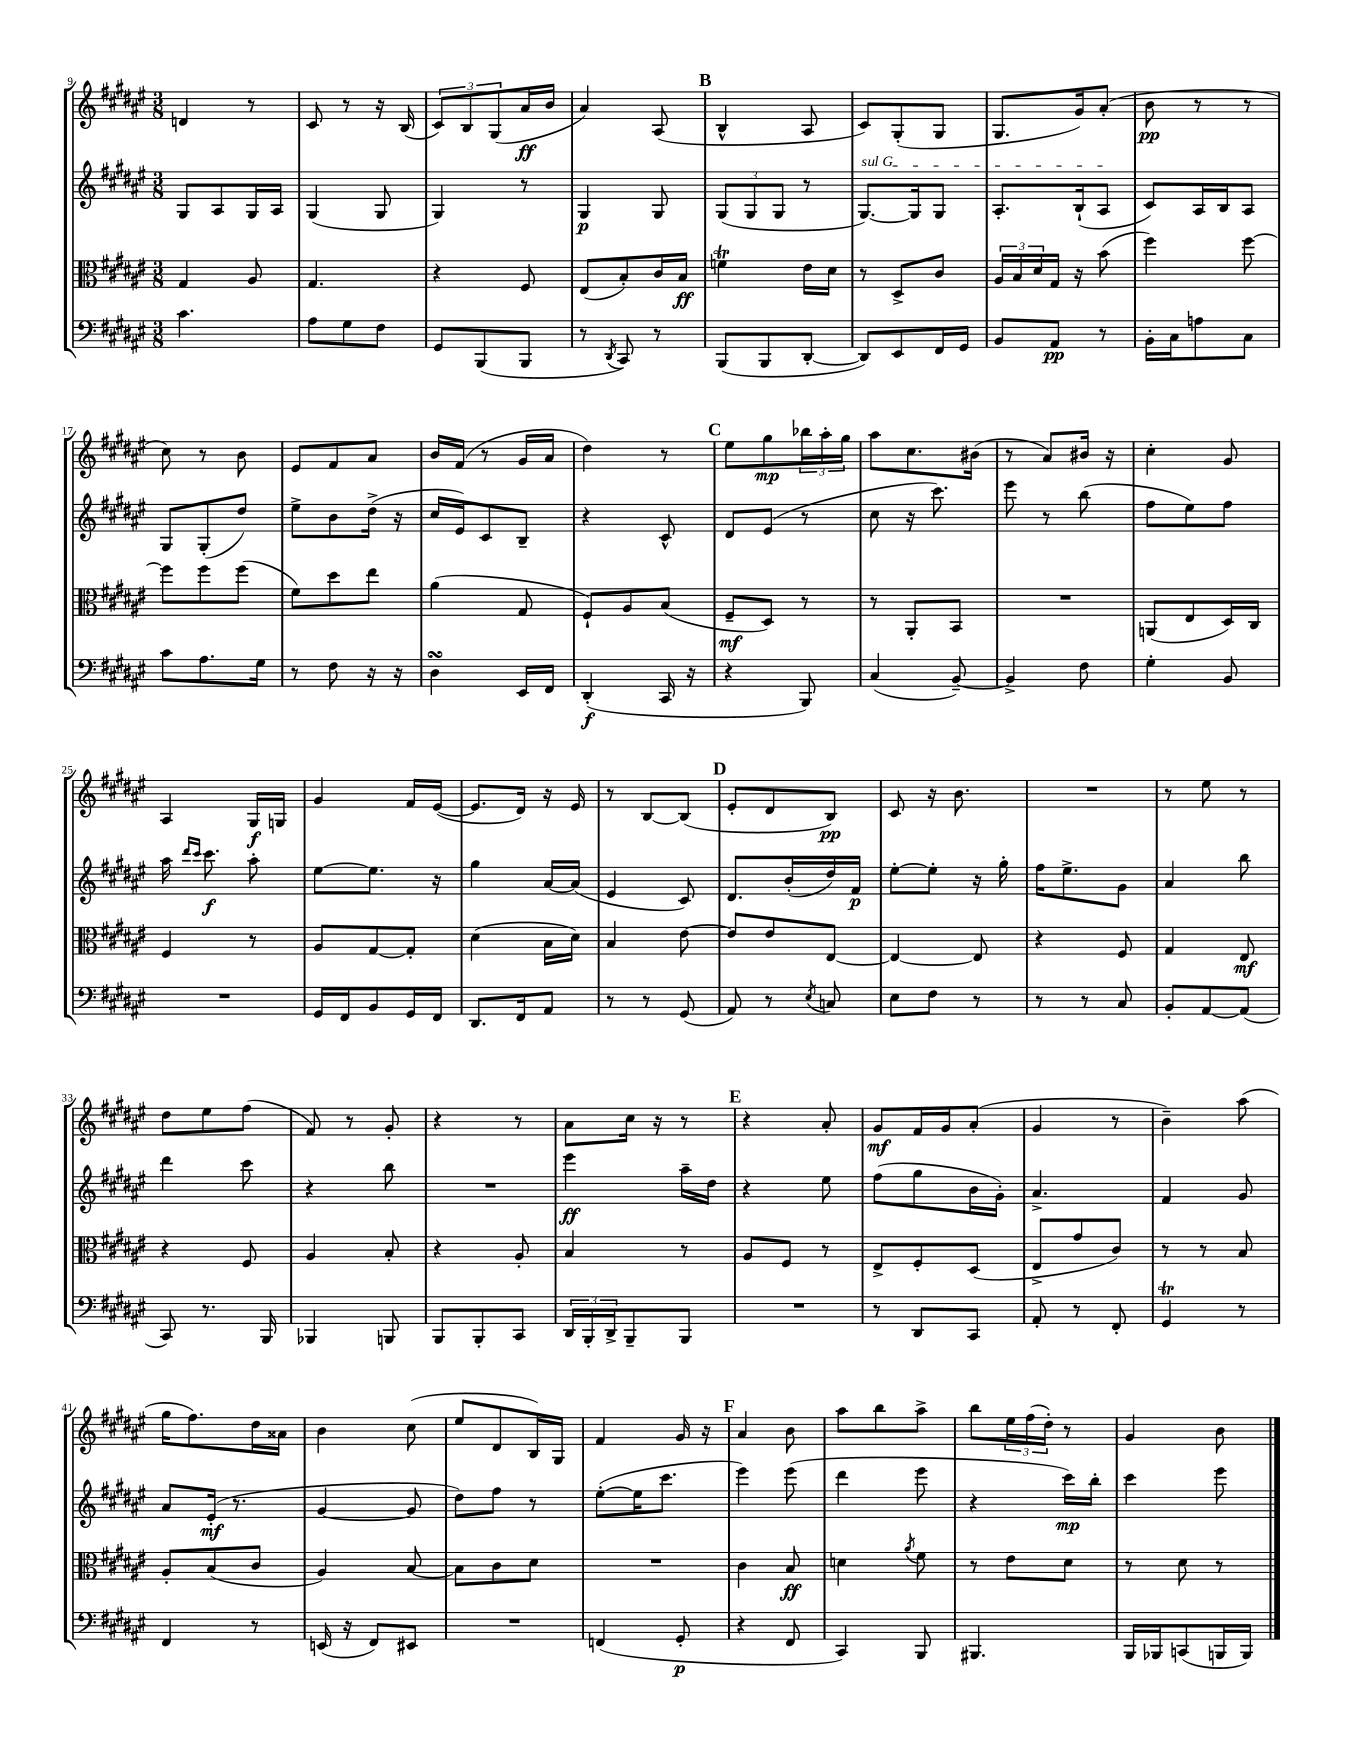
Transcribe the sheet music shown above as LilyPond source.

<<
\new StaffGroup <<
\new Staff = "s0" {
    \clef treble \key fis \major \numericTimeSignature \time 3/8
    d'4 r8 |
    cis'8 r8 r16 b16( |
    \tuplet 3/2 { cis'8) b8 gis8( } ais'16\ff b'16 |
    ais'4) ais8( |
    \mark \markup { \bold "B" } b4-^ ais8 |
    cis'8) gis8-.( gis8 |
    gis8. gis'16) ais'8-.( |
    b'8\pp r8 r8 |
    cis''8) r8 b'8 |
    eis'8 fis'8 ais'8 |
    b'16 fis'16( r8 gis'16 ais'16 |
    dis''4) r8 |
    \mark \markup { \bold "C" } eis''8 gis''8\mp \tuplet 3/2 { bes''16 ais''16-. gis''16 } |
    ais''8 cis''8. bis'16( |
    r8 ais'8) bis'16 r16 |
    cis''4-. gis'8 |
    ais4 gis16\f g16 |
    gis'4 fis'16 eis'16~( |
    eis'8. dis'16) r16 eis'16 |
    r8 b8~ b8( |
    \mark \markup { \bold "D" } eis'8-. dis'8 b8\pp) |
    cis'8 r16 b'8. |
    R4. |
    r8 eis''8 r8 |
    dis''8 eis''8 fis''8( |
    fis'8) r8 gis'8-. |
    r4 r8 |
    ais'8 cis''16 r16 r8 |
    \mark \markup { \bold "E" } r4 ais'8-. |
    gis'8\mf fis'16 gis'16 ais'8-.( |
    gis'4 r8 |
    b'4--) ais''8( |
    gis''16 fis''8.) dis''16 aisis'16 |
    b'4 cis''8( |
    eis''8 dis'8 b16) gis16 |
    fis'4 gis'16 r16 |
    \mark \markup { \bold "F" } ais'4 b'8 |
    ais''8 b''8 ais''8-> |
    b''8 \tuplet 3/2 { eis''16 fis''16( dis''16-.) } r8 |
    gis'4 b'8 \bar "|." |
}
\new Staff = "s1" {
    \clef treble \key fis \major \numericTimeSignature \time 3/8
    gis8 ais8 gis16 ais16 |
    gis4( gis8 |
    gis4) r8 |
    gis4\p gis8 |
    \mark \markup { \bold "B" } \tuplet 3/2 { gis8( gis8 gis8 } r8 |
    \once \override TextSpanner.bound-details.left.text = \markup { \italic "sul G" } gis8.~\startTextSpan) gis16 gis8 |
    ais8.-. b16-!( ais8\stopTextSpan |
    cis'8) ais16 b16 ais8 |
    gis8 gis8-.( dis''8) |
    eis''8-> b'8 dis''16->( r16 |
    cis''16 eis'16) cis'8 b8-- |
    r4 cis'8-^ |
    \mark \markup { \bold "C" } dis'8 eis'8( r8 |
    cis''8 r16 cis'''8.) |
    eis'''8 r8 b''8( |
    fis''8 eis''8) fis''8 |
    ais''16 \grace { dis'''16 cis'''16 } cis'''8.\f ais''8-. |
    eis''8~ eis''8. r16 |
    gis''4 ais'16~ ais'16( |
    eis'4 cis'8) |
    \mark \markup { \bold "D" } dis'8. b'16-.( dis''16) fis'16\p |
    eis''8~-. eis''8-. r16 gis''16-. |
    fis''16 eis''8.-> gis'8 |
    ais'4 b''8 |
    dis'''4 cis'''8 |
    r4 b''8 |
    R4. |
    eis'''4\ff ais''16-- dis''16 |
    \mark \markup { \bold "E" } r4 eis''8 |
    fis''8( gis''8 b'16 gis'16-.) |
    ais'4.-> |
    fis'4 gis'8 |
    ais'8 eis'16-.\mf( r8. |
    gis'4~ gis'8 |
    dis''8) fis''8 r8 |
    eis''8~-.( eis''16 cis'''8. |
    \mark \markup { \bold "F" } eis'''4) eis'''8( |
    dis'''4 eis'''8 |
    r4 cis'''16\mp) b''16-. |
    cis'''4 eis'''8 \bar "|." |
}
\new Staff = "s2" {
    \clef alto \key fis \major \numericTimeSignature \time 3/8
    gis4 ais8 |
    gis4. |
    r4 fis8 |
    eis8( b8-.) cis'16 b16\ff |
    \mark \markup { \bold "B" } f'4\trill eis'16 dis'16 |
    r8 dis8-> cis'8 |
    \tuplet 3/2 { ais16 b16 dis'16 } gis16 r16 b'8( |
    fis''4) fis''8~ |
    fis''8 fis''8 fis''8( |
    fis'8) dis''8 eis''8 |
    ais'4( gis8 |
    fis8-!) ais8 b8( |
    \mark \markup { \bold "C" } fis8--\mf dis8) r8 |
    r8 ais,8-. b,8 |
    R4. |
    a,8( eis8 dis16) cis16 |
    fis4 r8 |
    ais8 gis8~ gis8-. |
    dis'4( b16 dis'16) |
    b4 eis'8~ |
    \mark \markup { \bold "D" } eis'8 eis'8 eis8~ |
    eis4~ eis8 |
    r4 fis8 |
    gis4 eis8\mf |
    r4 fis8 |
    ais4 b8-. |
    r4 ais8-. |
    b4 r8 |
    \mark \markup { \bold "E" } ais8 fis8 r8 |
    eis8-> fis8-. dis8( |
    eis8-> gis'8 cis'8) |
    r8 r8 b8 |
    ais8-. b8( cis'8 |
    ais4) b8~ |
    b8 cis'8 dis'8 |
    R4. |
    \mark \markup { \bold "F" } cis'4 b8\ff |
    d'4 \acciaccatura { ais'8 } fis'8 |
    r8 eis'8 dis'8 |
    r8 dis'8 r8 \bar "|." |
}
\new Staff = "s3" {
    \clef bass \key fis \major \numericTimeSignature \time 3/8
    cis'4. |
    ais8 gis8 fis8 |
    gis,8 b,,8( b,,8 |
    r8 \acciaccatura { dis,8 } cis,8) r8 |
    \mark \markup { \bold "B" } b,,8( b,,8 dis,8~-. |
    dis,8) eis,8 fis,16 gis,16 |
    b,8 ais,8\pp r8 |
    b,16-. cis16 a8 cis8 |
    cis'8 ais8. gis16 |
    r8 fis8 r16 r16 |
    dis4\turn eis,16 fis,16 |
    dis,4-.\f( cis,16 r16 |
    \mark \markup { \bold "C" } r4 b,,8) |
    cis4( b,8~--) |
    b,4-> fis8 |
    gis4-. b,8 |
    R4. |
    gis,16 fis,16 b,8 gis,16 fis,16 |
    dis,8. fis,16 ais,8 |
    r8 r8 gis,8( |
    \mark \markup { \bold "D" } ais,8) r8 \acciaccatura { eis8 } c8 |
    eis8 fis8 r8 |
    r8 r8 cis8 |
    b,8-. ais,8~ ais,8( |
    cis,8) r8. b,,16 |
    bes,,4 b,,8 |
    b,,8 b,,8-. cis,8 |
    \tuplet 3/2 { dis,16 b,,16-. dis,16-> } b,,8-- b,,8 |
    \mark \markup { \bold "E" } R4. |
    r8 dis,8 cis,8 |
    ais,8-. r8 fis,8-. |
    gis,4\trill r8 |
    fis,4 r8 |
    e,16( r16 fis,8) eis,8 |
    R4. |
    f,4( gis,8-.\p |
    \mark \markup { \bold "F" } r4 fis,8 |
    cis,4) b,,8 |
    bis,,4. |
    b,,16 bes,,16 c,8( b,,16 b,,16) \bar "|." |
}
>>
>>
\layout { \context { \Score currentBarNumber = #9 } }
